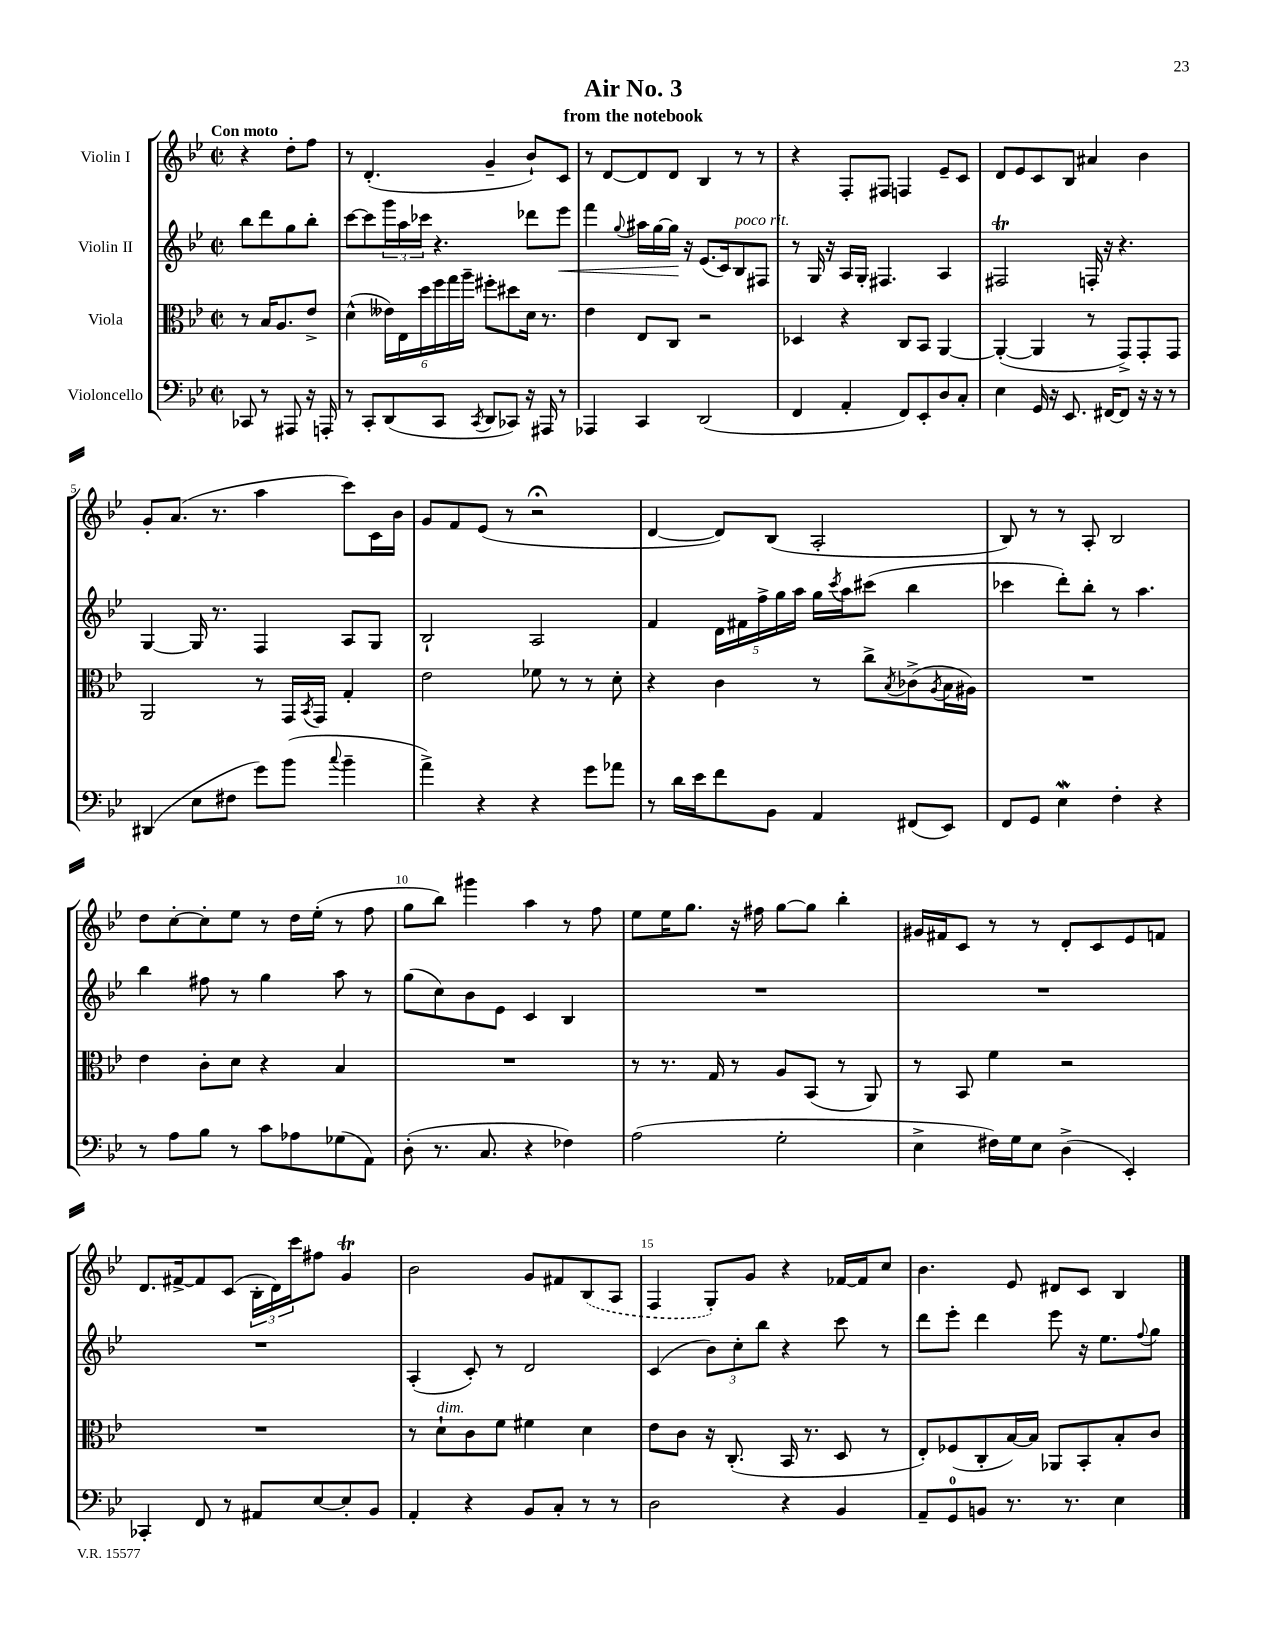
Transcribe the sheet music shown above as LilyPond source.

\header { title = "Air No. 3" subtitle = "from the notebook" }
<<
\new StaffGroup <<
\new Staff = "s0" \with { instrumentName = "Violin I" } {
    \clef treble \key bes \major \defaultTimeSignature \time 2/2 \partial 2 \tempo "Con moto"
    r4 d''8-. f''8 |
    r8 d'4.-.( g'4-- bes'8-!) c'8 |
    r8 d'8~ d'8 d'8 bes4 r8 r8 |
    r4 f8-. fis8 f4 ees'8-- c'8 |
    d'8 ees'8 c'8 bes8 ais'4 bes'4 |
    g'8-. a'8.( r8. a''4 c'''8) c'16 bes'16 |
    g'8 f'8 ees'8( r8 r2\fermata |
    d'4~ d'8) bes8( a2-. |
    bes8) r8 r8 a8-. bes2 |
    d''8 c''8~-. c''8-. ees''8 r8 d''16 ees''16-.( r8 f''8 |
    g''8 bes''8) gis'''4 a''4 r8 f''8 |
    ees''8 ees''16 g''8. r16 fis''16 g''8~ g''8 bes''4-. |
    gis'16 fis'16 c'8 r8 r8 d'8-. c'8 ees'8 f'8 |
    d'8. fis'16~-> fis'8 c'8( \tuplet 3/2 { bes16-. d'16) c'''16 } fis''8 g'4\trill |
    bes'2 g'8 fis'8 \once \slurDashed bes8( a8 |
    f4 g8-.) g'8 r4 fes'16~ fes'16 c''8 |
    bes'4. ees'8 dis'8 c'8 bes4 \bar "|." |
}
\new Staff = "s1" \with { instrumentName = "Violin II" } {
    \clef treble \key bes \major \defaultTimeSignature \time 2/2 \partial 2
    bes''8 d'''8 g''8 bes''8-. |
    c'''8~ c'''8 \tuplet 3/2 { g'''16 a''16 ces'''16 } r4. des'''8 ees'''8\< |
    f'''4 \appoggiatura { g''8 } ais''16 g''16~ g''16\! r16 ees'8.( c'16) bes8^\markup { \italic "poco rit." } fis8 |
    r8 g16 r16 a16 g16-. fis4. a4 |
    fis2\trill f16-. r16 r4. |
    g4~ g16 r8. f4 a8 g8 |
    bes2-! a2 |
    f'4 \tuplet 5/4 { d'16 fis'16 f''16-> g''16 a''16 } g''16 \acciaccatura { c'''8 } a''16 cis'''8( bes''4 |
    ces'''4 d'''8-.) bes''8-. r8 a''4. |
    bes''4 fis''8 r8 g''4 a''8 r8 |
    g''8( c''8) bes'8 ees'8 c'4 bes4 |
    R1 |
    R1 |
    R1 |
    a4-.( c'8-.) r8 d'2 |
    c'4( \tuplet 3/2 { bes'8) c''8-. bes''8 } r4 c'''8 r8 |
    d'''8 ees'''8-. d'''4 ees'''8 r16 ees''8. \appoggiatura { f''8 } g''8 \bar "|." |
}
\new Staff = "s2" \with { instrumentName = "Viola" } {
    \clef alto \key bes \major \defaultTimeSignature \time 2/2 \partial 2
    r8 bes16 a8. ees'8-> |
    d'4-^( \tuplet 6/4 { eeses'16) ees16 d''16 f''16 g''16 a''16-- } fis''8-. dis''8 d'16 r8. |
    ees'4 ees8 c8 r2 |
    des4 r4 c8 bes,8 a,4~ |
    a,4~-.( a,4 r8 g,8->) g,8-. g,8 |
    a,2 r8 g,16 \acciaccatura { bes,8 } g,16 g4-. |
    ees'2 fes'8 r8 r8 d'8-. |
    r4 c'4 r8 c''8-> \acciaccatura { bes8 } ces'8->( \acciaccatura { a8 } bes16 ais16) |
    R1 |
    ees'4 c'8-. d'8 r4 bes4 |
    R1 |
    r8 r8. g16 r8 a8 bes,8( r8 a,8) |
    r8 bes,8 f'4 r2 |
    R1 |
    r8 d'8-!^\markup { \italic "dim." } c'8 f'8 fis'4 d'4 |
    ees'8 c'8 r16 c8.-.( bes,16 r8. d8 r8 |
    ees8-.) fes8( c8-. bes16~) bes16 aes,8 bes,8-. bes8-. c'8 \bar "|." |
}
\new Staff = "s3" \with { instrumentName = "Violoncello" } {
    \clef bass \key bes \major \defaultTimeSignature \time 2/2 \partial 2
    ces,8 r8 ais,,8 r16 a,,16-. |
    r8 c,8-. d,8( c,8 \acciaccatura { c,8 } d,8 ces,8) r16 ais,,16 r8 |
    aes,,4 c,4 d,2( |
    f,4 a,4-. f,8) ees,8-. d8 c8-. |
    ees4 g,16 r16 ees,8. fis,16~ fis,8 r16 r16 r8 |
    dis,4( ees8 fis8 g'8) bes'8( \appoggiatura { c''8 } bes'4-- |
    a'4->) r4 r4 g'8 aes'8 |
    r8 d'16 ees'16 f'8 bes,8 a,4 fis,8( ees,8) |
    f,8 g,8 ees4\mordent f4-. r4 |
    r8 a8 bes8 r8 c'8 aes8 ges8( a,8) |
    d8-.( r8. c8. r4 fes4) |
    a2( g2-. |
    ees4-> fis16) g16 ees8 d4->( ees,4-.) |
    ces,4-. f,8 r8 ais,8 ees8~ ees8-. bes,8 |
    a,4-. r4 bes,8 c8-. r8 r8 |
    d2 r4 bes,4 |
    a,8-- g,8-0 b,8 r8. r8. ees4 \bar "|." |
}
>>
>>
\layout { \context { \Score \override BarNumber.break-visibility = ##(#f #t #t) barNumberVisibility = #(every-nth-bar-number-visible 5) } }
